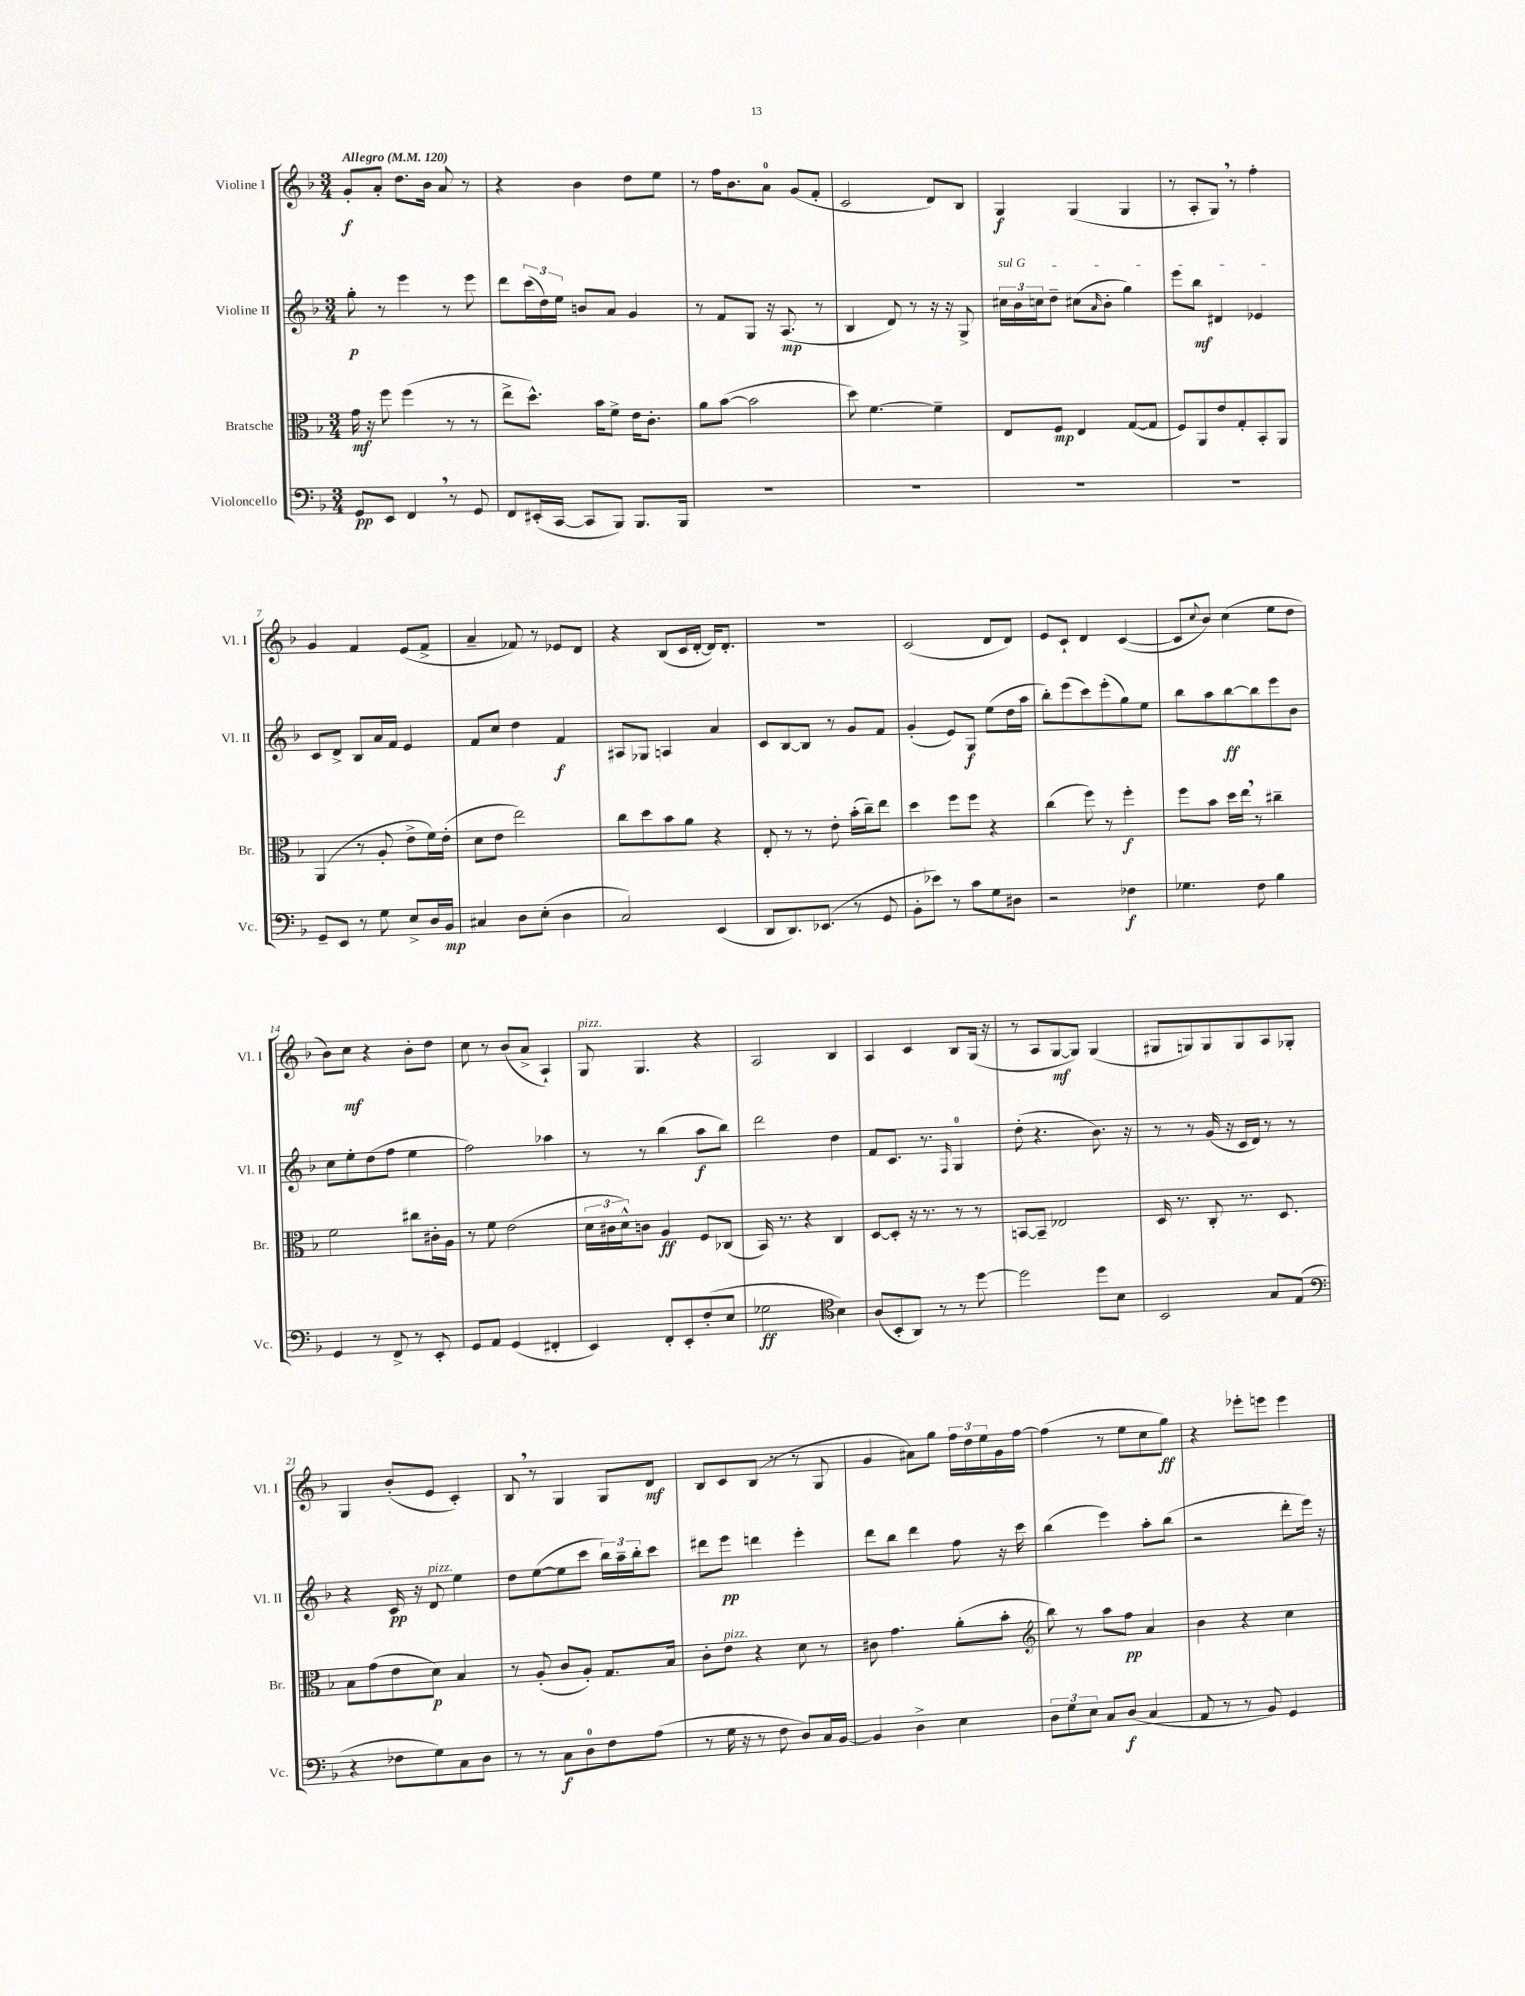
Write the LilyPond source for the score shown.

<<
\new StaffGroup <<
\new Staff = "s0" \with { instrumentName = "Violine I" shortInstrumentName = "Vl. I" } {
    \clef treble \key f \major \numericTimeSignature \time 3/4 \tempo "Allegro" 4 = 120
    g'8-.\f a'8-. d''8. bes'16 a'8 r8 |
    r4 bes'4 d''8 e''8 |
    r8 f''16 bes'8. a'8-0 g'8( f'8-. |
    c'2 d'8) bes8 |
    g4\f g4( g4 |
    r8 a8-. g8) \breathe r8 f''4-. |
    g'4 f'4 e'8( f'8-> |
    a'4-- fes'8) r8 ees'8 d'8 |
    r4 bes8( c'16 d'16~-. d'16) d'8.-. |
    R2. |
    c'2( d'8 d'8) |
    e'8 c'8-! d'4 c'4~( |
    c'8 \appoggiatura { c''8 } bes'8) c''4( e''8 d''8 |
    bes'8) c''8\mf r4 bes'8-. d''8 |
    c''8 r8 bes'8( a'8-> a4-!) |
    g8^\markup { \italic "pizz." } g4. r4 |
    a2 bes4 |
    a4 c'4 bes8 g16( r16 |
    r8 a8 g8~\mf g8) g4( |
    gis8 g8) g8 g8 a8 ges8-. |
    g4 bes'8-.( e'8 c'4-.) |
    bes8 \breathe r8 g4 g8 d'8\mf |
    bes8 c'8 bes8( r8 r8 g8 |
    g'4 ais'8) g''8 \tuplet 3/2 { f''16 d''16 e''16 } g'16 f''16~ |
    f''4( r8 e''8 c''8 g''8\ff) |
    r4 ees'''8-. e'''8 e'''4 \bar "|." |
}
\new Staff = "s1" \with { instrumentName = "Violine II" shortInstrumentName = "Vl. II" } {
    \clef treble \key f \major \numericTimeSignature \time 3/4
    g''8-.\p r8 e'''4 r8 e'''8 |
    d'''8 \tuplet 3/2 { c'''16( d''16) e''16 } b'8 a'8 g'4 |
    r8 f'8 g8 r16 a8.\mp( r8 |
    bes4 d'8) r8 r16 r16 g8-> |
    \tuplet 3/2 { \once \override TextSpanner.bound-details.left.text = \markup { \italic "sul G" } cis''16\startTextSpan bes'16 c''16 } d''8-- cis''8( \grace { a'16 } bes'8-. g''4) |
    e'''8 bes''8\mf dis'4 ees'4\stopTextSpan |
    c'8 d'8-> bes8 a'16 f'16 e'4 |
    f'8 c''8 d''4 f'4\f |
    ais8 ges8 a4 a'4 |
    c'8 bes8~ bes8 r8 g'8 f'8 |
    g'4-.( e'8) g8\f e''8( d''16 a''16 |
    bes''8-.) e'''8( c'''8) e'''8-.( g''8) e''8 |
    bes''8 a''8 bes''8~\ff bes''8 e'''8 bes'8 |
    c''8 e''8-. d''8( f''8 e''4 |
    f''2) aes''4 |
    r8 r8 bes''4( a''8\f bes''8) |
    d'''2 d''4 |
    f'8 c'8. r8. \grace { f16 } g4-0 |
    d''8-.( r4. bes'8.) r16 |
    r8 r8 g'16( r16 c'16 d'16) r8 r8 |
    r4 c'16\pp r16 d'8^\markup { \italic "pizz." } e''4 |
    d''8 e''8~( e''8 c'''8 \tuplet 3/2 { bes''16) a''16-- bes''16-. } c'''8 |
    dis'''8 e'''8\pp d'''4 e'''4-. |
    d'''8 bes''8 d'''4 f''8 r16 c'''16 |
    bes''4( e'''4) a''8-. bes''8( |
    r2 d'''8-. e'''16) r16 \bar "|." |
}
\new Staff = "s2" \with { instrumentName = "Bratsche" shortInstrumentName = "Br." } {
    \clef alto \key f \major \numericTimeSignature \time 3/4
    g'16\mf r16 f''8 f''4( r8 r8 |
    e''8-> d''8.-^) bes'16 f'8-> e'16 c'8.-. |
    a'8 bes'8~( bes'2 |
    d''8) f'4.~ f'4-- |
    e8 f8\mp e4 g8~( g8 |
    f8) a,8 e'8 g8-. bes,8-. a,8 |
    a,4( r8 a8-. e'8-> f'16) e'16-.( |
    d'8 e'8 e''2) |
    c''8 d''8 bes'8 a'8 r4 |
    e8-. r8 r8 e'8-. bes'16-.( c''16--) e''8 |
    d''4 f''8 f''8 r4 |
    c''4( f''8) r8 f''4-.\f |
    f''8 bes'8 d''16 e''16 \breathe r8 cis''4-- |
    f'2 cis''8 cis'16-. a16 |
    r8 f'8 e'2( |
    \tuplet 3/2 { d'16 cis'16 d'16-^) } c'8 a4\ff f8 ces8( |
    bes,16) r8. r4 c4 |
    d8~ d8-. r16 r8. r8 r8 |
    b,8~ b,8-- ees2 |
    d16 r8. c8-. r8. d8. |
    bes8 g'8( e'8 d'8\p) bes4 |
    r8 a8-.( c'8 a8-.) g8. bes16 |
    c'8-. e'8^\markup { \italic "pizz." } r4 d'8 r8 |
    cis'8 g'4. a'8-.( bes'8-. |
    \clef treble bes''8) r8 a''8 f''8\pp a'4 |
    bes'4 r4 c''4 \bar "|." |
}
\new Staff = "s3" \with { instrumentName = "Violoncello" shortInstrumentName = "Vc." } {
    \clef bass \key f \major \numericTimeSignature \time 3/4
    g,8\pp e,8 f,4 \breathe r8 g,8 |
    f,8 eis,16-.( c,16~ c,8 bes,,8) bes,,8. bes,,16 |
    R2. |
    R2. |
    R2. |
    R2. |
    g,8-- e,8 r8 g8 e8-> d16 bes,16\mp |
    cis4 d8 e8-.( d4 |
    c2) e,4( |
    d,8 d,8.) ees,8.( r8 g,8 |
    bes,8-. ees'8) r8 c'8 g8 dis8 |
    r2 fes4\f |
    ges4. f8 bes4 |
    g,4 r8 f,8-> r8 e,8-. |
    g,8 a,8 g,4( fis,4-. |
    e,4) f,8-. e,8-. f8-.( e8 |
    ges2\ff \clef tenor bes4) |
    a8( bes,8-. a,8) r8 r8 d''8~ |
    d''2 d''8 bes8 |
    bes,2 g8 e8( |
    \clef bass r4 fes8 g8) c8 d8 |
    r8 r8 c8\f d8-0 f8 a8( |
    r8 g16 r16 r8 f8 d8) c16 bes,16~ |
    bes,4 d4-> e4 |
    \tuplet 3/2 { d8 g8 e8 } c8 d8\f( c4 |
    a,8 r8 r8 bes,8) g,4 \bar "|." |
}
>>
>>
